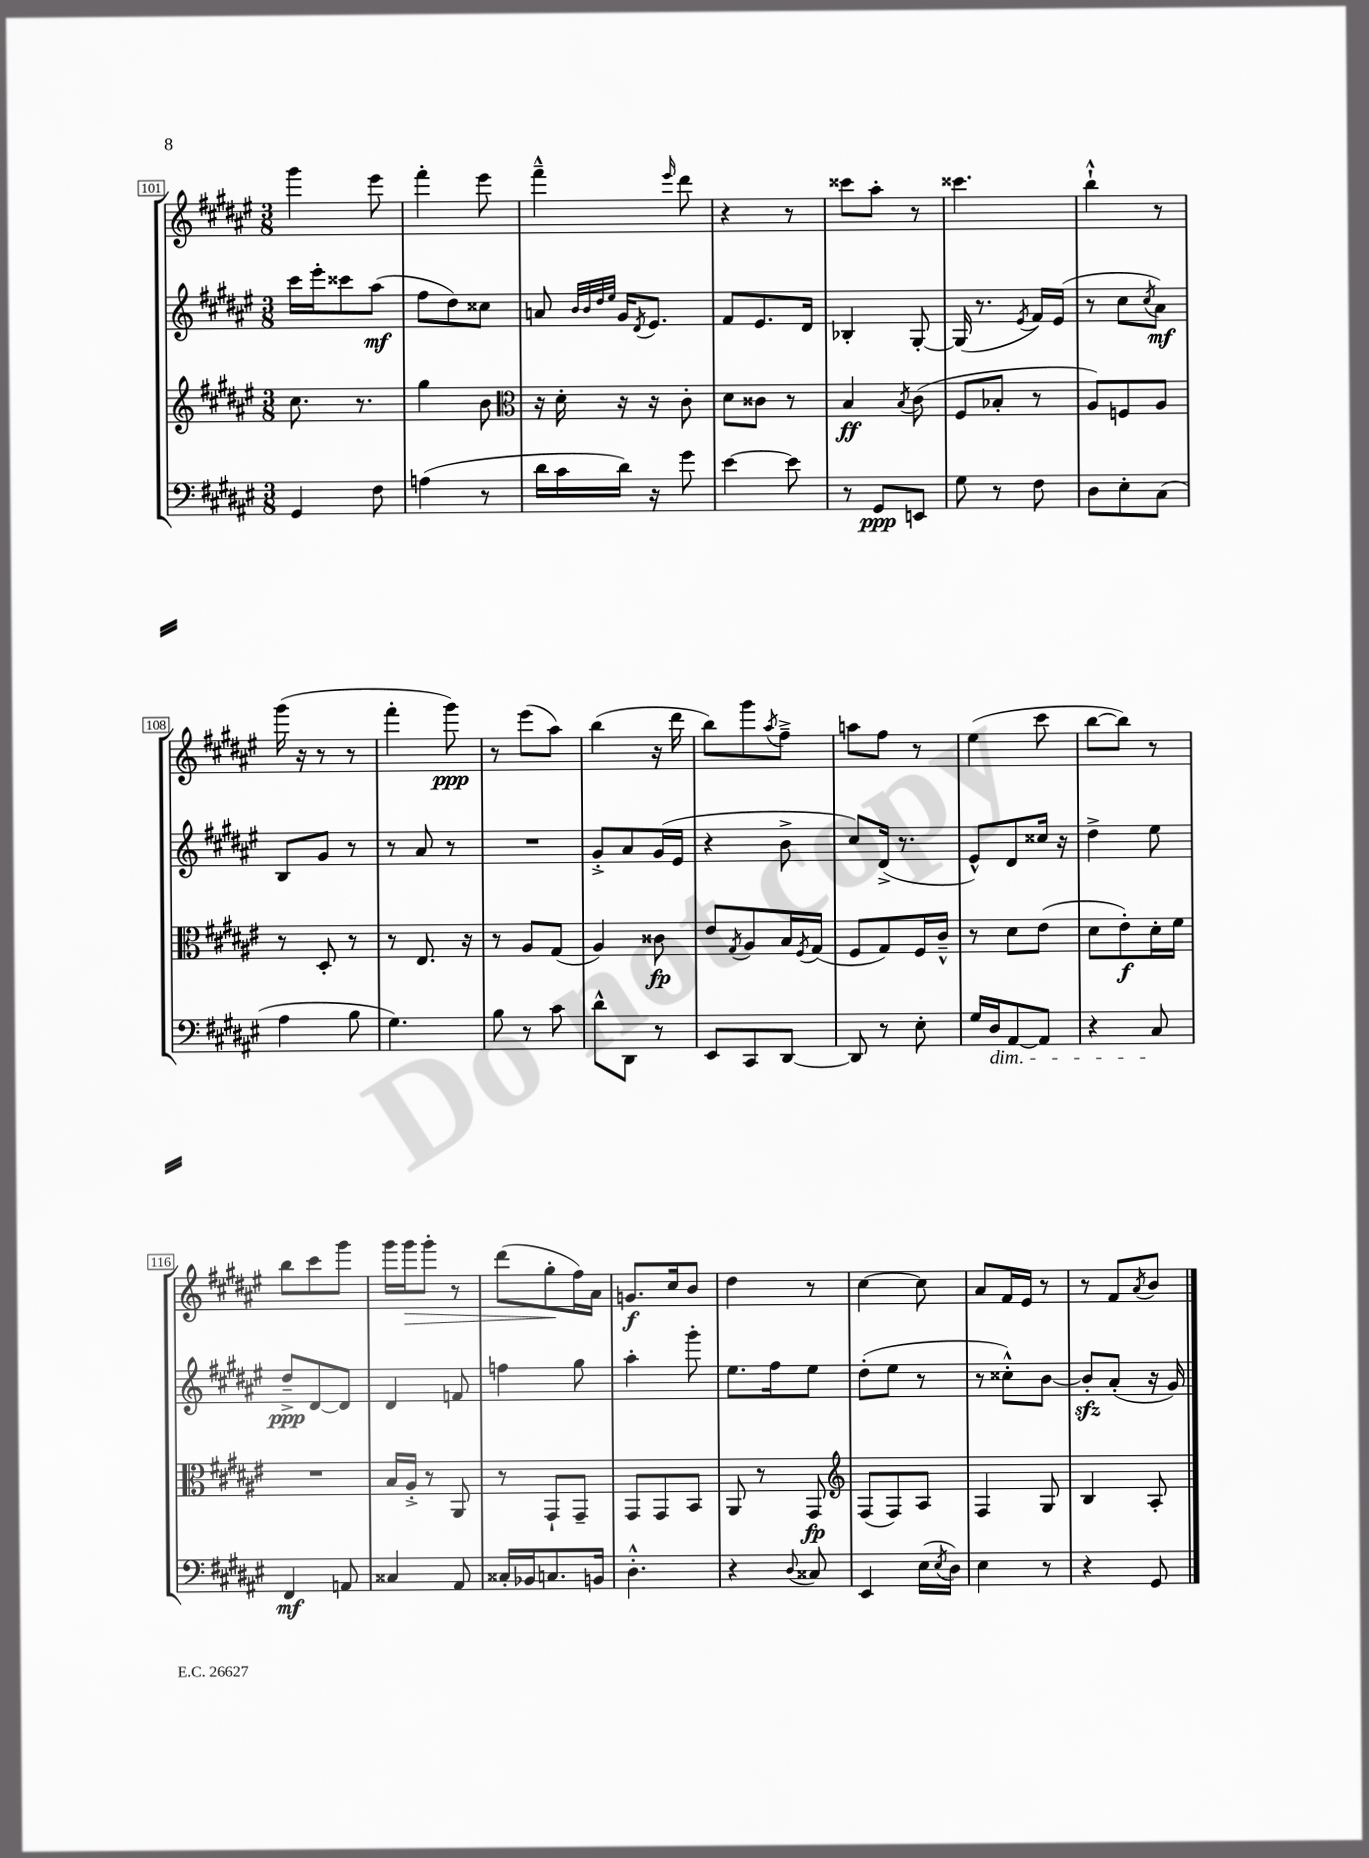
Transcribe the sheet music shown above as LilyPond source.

<<
\new StaffGroup <<
\new Staff = "s0" {
    \clef treble \key fis \major \numericTimeSignature \time 3/8
    gis'''4 eis'''8 |
    fis'''4-. eis'''8 |
    fis'''4---^ \grace { eis'''16 } dis'''8 |
    r4 r8 |
    cisis'''8 ais''8-. r8 |
    cisis'''4. |
    b''4-!-^ r8 |
    gis'''16( r16 r8 r8 |
    fis'''4-. gis'''8\ppp) |
    r8 eis'''8( ais''8) |
    b''4( r16 dis'''16 |
    b''8) gis'''8 \acciaccatura { ais''8 } fis''8---> |
    a''8 fis''8 r8 |
    eis''4( cis'''8 |
    b''8~ b''8) r8 |
    b''8 cis'''8 gis'''8 |
    gis'''16 gis'''16\> gis'''8-. r8 |
    dis'''8( gis''8-.\! fis''16) ais'16 |
    g'8.\f cis''16 b'8 |
    dis''4 r8 |
    cis''4~ cis''8 |
    ais'8 fis'16 eis'16 r8 |
    r8 fis'8 \acciaccatura { ais'8 } b'8 \bar "|." |
}
\new Staff = "s1" {
    \clef treble \key fis \major \numericTimeSignature \time 3/8
    cis'''16 eis'''16-. cisis'''8 ais''8\mf( |
    fis''8 dis''8) cisis''8 |
    a'8 \grace { b'32 b'32 dis''32 eis''32 } gis'16 \acciaccatura { dis'8 } eis'8. |
    fis'8 eis'8. dis'16 |
    bes4-. gis8~-. |
    gis16( r8. \acciaccatura { eis'8 } fis'16) eis'16( |
    r8 cis''8 \acciaccatura { cis''8 } ais'8\mf) |
    b8 gis'8 r8 |
    r8 ais'8 r8 |
    R4. |
    gis'8-.-> ais'8 gis'16( eis'16 |
    r4 b'8-> |
    cis''8) dis'16->( r8. |
    eis'8-^) dis'8 cisis''16 r16 |
    dis''4-> eis''8 |
    dis''8--->\ppp dis'8~ dis'8 |
    dis'4 f'8 |
    f''4 gis''8 |
    ais''4-. gis'''8-. |
    eis''8. fis''16 eis''8 |
    dis''8-.( eis''8 r8 |
    r8 cisis''8-.-^) b'8~ |
    b'8-.\sfz ais'8-.( r16 gis'16) \bar "|." |
}
\new Staff = "s2" {
    \clef treble \key fis \major \numericTimeSignature \time 3/8
    cis''8. r8. |
    gis''4 b'8 |
    \clef alto r16 dis'16-. r16 r16 cis'8-. |
    dis'8 cisis'8 r8 |
    b4\ff \acciaccatura { b8 } cis'8( |
    fis8 bes8-. r8 |
    ais8) f8 ais8 |
    r8 dis8-. r8 |
    r8 eis8. r16 |
    r8 ais8 gis8( |
    ais4) cisis'8\fp |
    eis'8 \acciaccatura { gis8 } ais8 b16 \acciaccatura { fis8 } gis16( |
    fis8 gis8) fis16 cis'16---^ |
    r8 dis'8 eis'8( |
    dis'8 eis'8-.\f) dis'16-. fis'16 |
    R4. |
    b16 ais16-.-> r8 ais,8 |
    r8 gis,8-! gis,8-- |
    gis,8 gis,8 b,8 |
    ais,8 r8 gis,8\fp |
    \clef treble fis8( fis8) ais8 |
    fis4 gis8 |
    b4 ais8-. \bar "|." |
}
\new Staff = "s3" {
    \clef bass \key fis \major \numericTimeSignature \time 3/8
    gis,4 fis8 |
    a4( r8 |
    dis'16 cis'16 dis'16) r16 gis'8 |
    eis'4~ eis'8 |
    r8 gis,8\ppp e,8 |
    gis8 r8 fis8 |
    dis8 eis8-. cis8( |
    ais4 b8 |
    gis4.) |
    b8 r8 cis'8 |
    dis'8-^ dis,8 r8 |
    eis,8 cis,8 dis,8~ |
    dis,8 r8 eis8-. |
    gis16 dis16\dim ais,8~ ais,8 |
    r4 cis8\! |
    fis,4\mf a,8 |
    cisis4 ais,8 |
    cisis16-. bes,16 c8. b,16 |
    dis4.-.-^ |
    r4 \appoggiatura { dis8 } cisis8 |
    eis,4 eis16( \acciaccatura { eis8 } dis16) |
    eis4 r8 |
    r4 gis,8 \bar "|." |
}
>>
>>
\layout { \context { \Score currentBarNumber = #101 \override BarNumber.stencil = #(make-stencil-boxer 0.1 0.3 ly:text-interface::print) } }
